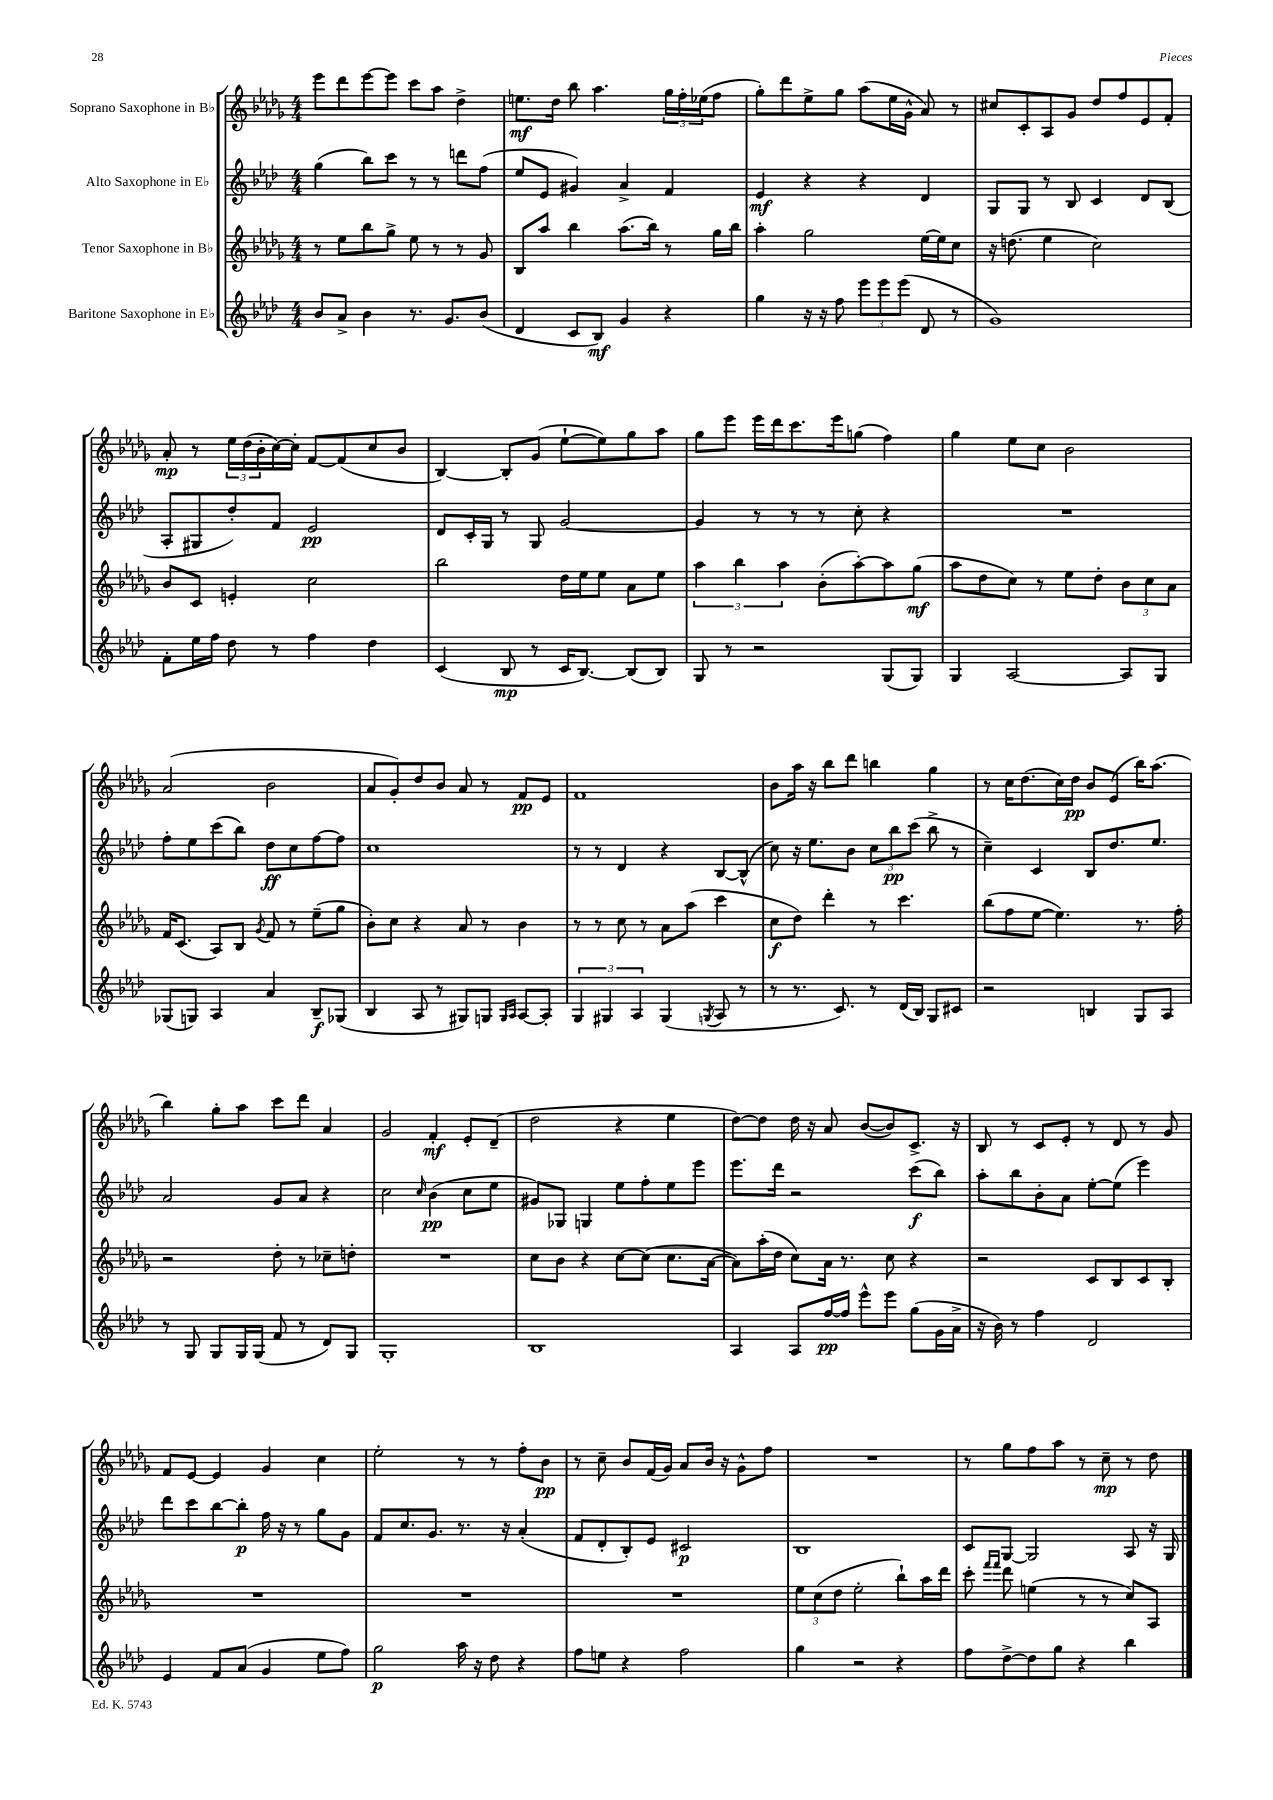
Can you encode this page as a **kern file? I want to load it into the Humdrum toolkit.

**kern	**kern	**kern	**kern
*staff4	*staff3	*staff2	*staff1
*clefG2	*clefG2	*clefG2	*clefG2
*k[b-e-a-d-]	*k[b-e-a-d-g-]	*k[b-e-a-d-]	*k[b-e-a-d-g-]
*M4/4	*M4/4	*M4/4	*M4/4
8b-/L	8r	(4gg\	8eee-\L
8a-^/J	8ee-\L	.	8ddd-\
4b-\	8bb-\	8bb-\L)	[8eee-\
.	8gg-^\J	8ccc\J	8eee-\]J
8.r	8ee-\	8r	8ccc\L
.	8r	8r	8aa-\J
8.g/L	.	.	.
.	8r	8ddd\L	4dd-^\
(8b-/J	8g-/	(8ff\J	.
=	=	=	=
4d-/	8B-/L	8ee-/L	8.ee\L
.	8aa-/J	8e-/J	.
.	.	.	16dd-\Jk
8c/L	4bb-\	4g#/)	8bb-\
8B-/J)	.	.	4.aa-\
4g/	(8.aa-\L	4a-^/	.
.	16bb-\Jk)	.	.
4r	8r	4f/	24gg-\LL
.	.	.	24ff'\
.	.	.	(24ee-\J
.	16gg-\LL	.	8ff\J
.	16bb-\JJ	.	.
=	=	=	=
4gg\	4aa-'\	4e-/	8gg-'\L)
.	.	.	8ddd-\
16r	2gg-\	4r	8ee-^\
16r	.	.	.
8ff\	.	.	8gg-\J
12eee-\L	.	4r	(8aa-\L
12eee-\	.	.	.
.	.	.	16ee-\L
(12eee-\J	.	.	.
.	.	.	16g-^^\JJ
8d-/	[16ee-\LL	4d-/	8a-/)
.	16ee-\]J	.	.
8r	8cc\J	.	8r
=	=	=	=
1g)	16r	8G/L	8cc#/L
.	(8.dd\	.	.
.	.	8G/J	8c'/
.	4ee-\	8r	8A-/
.	.	8B-/	8g-/J
.	2cc\)	4c/	8dd-/L
.	.	.	8ff/
.	.	8d-/L	8e-/
.	.	(8B-/J	8f'/J
=	=	=	=
8f'\L	8b-/L	8A-'/L	8a-'/
16ee-\L	8c/J	8G#/	8r
16ff\JJ	.	.	.
8dd-\	4e'/	8dd-'/)	24ee-\LL
.	.	.	(24dd-\
.	.	.	24b-'\
8r	.	8f/J	[16cc\)
.	.	.	16cc'\]JJ
4ff\	2cc\	2e-/	[8f/L
.	.	.	(8f/]
4dd-\	.	.	8cc/
.	.	.	8b-/J
=	=	=	=
(4c/	2bb-\	8d-/L	[4B-/)
.	.	16c'/L	.
.	.	16G/JJ	.
8B-/	.	8r	8B-'/]L
8r	.	8G/	(8g-/J
16c/LK	16dd-\LL	[2g/	[8ee-`\L
[8.B-/J)	16ee-\J	.	.
.	8ee-\J	.	8ee-\])
(8B-/]L	8a-\L	.	8gg-\
8B-/J)	8ee-\J	.	8aa-\J
=	=	=	=
8G/	6aa-\	4g/]	8gg-\L
8r	.	.	8eee-\J
.	6bb-\	.	.
2r	.	8r	16eee-\LL
.	.	.	16ddd-\J
.	6aa-\	.	.
.	.	8r	8.ccc\
.	(8b-'\L	8r	.
.	.	.	16eee-\k
.	[8aa-'\)	8cc'\	(8gg\J
(8G/L	8aa-\]	4r	4ff\)
8G/J)	(8gg-\J	.	.
=	=	=	=
4G/	8aa-\L	1r	4gg-\
.	8dd-\	.	.
[2A-/	8cc\J)	.	8ee-\L
.	8r	.	8cc\J
.	8ee-\L	.	2b-\
.	8dd-'\J	.	.
8A-/]L	12b-\L	.	.
.	12cc\	.	.
8G/J	.	.	.
.	12a-\J	.	.
=	=	=	=
(8G-/L	16f/LK	8ff'\L	(2a-/
.	(8.c/J	.	.
8G/J)	.	8ee-\	.
4A-/	8A-/L)	(8ccc\	.
.	8B-/J	8bb-\J)	.
.	8qg-/	.	.
4a-/	8f/	8dd-\L	2b-\
.	8r	8cc\	.
8B-~/L	(8ee-~\L	[8ff\	.
(8G-/J	8gg-\J	8ff\]J	.
=	=	=	=
4B-/	8b-'\L)	1cc	8a-/L
.	8cc\J	.	8g-'/)
8A-/	4r	.	8dd-/
8r	.	.	8b-/J
8G#/L)	8a-/	.	8a-/
8G/J	8r	.	8r
16qqG/LL	.	.	.
16qqA-/JJ	.	.	.
[8A-/L	4b-\	.	8f/L
8A-'/]J	.	.	8e-/J
=	=	=	=
6G/	8r	8r	1f
.	8r	8r	.
6G#/	.	.	.
.	8cc\	4d-/	.
6A-/	.	.	.
.	8r	.	.
(4G#/	8a-\L	4r	.
.	(8aa-\J	.	.
8qG/	.	.	.
8A-/	4ccc\	[8B-/L	.
8r	.	(8B-^^/]J	.
=	=	=	=
8r	8cc\L	8cc\)	8b-\L
8.r	8dd-\J)	16r	16aa-\Jk
.	.	8.ee-\L	16r
.	4ddd-'\	.	8bb-\L
8.c/)	.	.	.
.	.	8b-\J	8ddd-\J
8r	8r	12cc\L	4bb\
.	.	12bb-\	.
(16d-/LL	4.ccc\	.	.
.	.	(12ccc\J	.
16B-/JJ)	.	.	.
8G/L	.	8bb-^\	4gg-\
8c#/J	.	8r	.
=	=	=	=
2r	(8bb-\L	4cc~\)	8r
.	8ff\	.	16cc\LK
.	.	.	(8.dd-\
.	[8ee-\J	4c/	.
.	4.ee-\])	.	16cc\L)
.	.	.	16dd-\JJ
4B/	.	8B-/L	8b-/L
.	.	8.dd-/	(8e-/J
8G/L	8.r	.	16bb-\LK)
.	.	8.ee-/J	(8.aa-\J
8A-/J	.	.	.
.	16ff'\	.	.
=	=	=	=
8r	2r	2a-/	4bb-\)
8G/	.	.	.
8G/L	.	.	8gg-'\L
16G/L	.	.	8aa-\J
(16G/JJ	.	.	.
8f/	8dd-'\	8g/L	8ccc\L
8r	8r	8a-/J	8ddd-\J
8d-/L)	8cc-~\L	4r	4a-/
8G/J	8dd'\J	.	.
=	=	=	=
1G'	1r	2cc\	2g-/
.	.	16qqcc/	.
.	.	(4b-\	4f'/
.	.	8cc\L	8e-'/L
.	.	8ee-\J	(8d-~/J
=	=	=	=
1B-	8cc\L	8g#/L)	2dd-\
.	8b-\J	8G-/J	.
.	4r	4G/	.
.	[8cc\L	8ee-\L	4r
.	(8cc\]J	8ff'\	.
.	8.cc\L	8ee-\	4ee-\
.	.	8eee-\J	.
.	[16a-\Jk	.	.
=	=	=	=
4A-/	8a-\]L)	8.eee-\L	[8dd-\L)
.	(16aa-'\L	.	8dd-\]J
.	16dd-\JJ	16ddd-\Jk	.
8A-/L	8cc\L)	2r	16dd-\
.	.	.	16r
[16ff/L	16a-\Jk	.	8a-/
16ff/]JJ	8.r	.	.
8eee-^^\L	.	.	([8b-/L
8eee-\J	8cc\	.	8b-/])
(8gg\L	4r	(8ccc\L	8.c^/J
16g\L	.	8bb-\J)	.
16a-^\JJ	.	.	16r
=	=	=	=
16r	2r	8aa-'\L	8B-/
16b-\)	.	.	.
8r	.	8bb-\	8r
4ff\	.	8b-'\	8c/L
.	.	8a-\J	8e-'/J
2d-/	8c/L	[8ee-'\L	8r
.	8B-/	(8ee-\]J	8d-/
.	8c/	4eee-\)	8r
.	8B-'/J	.	8g-/
=	=	=	=
4e-/	1r	8ddd-\L	8f/L
.	.	8ccc\	[8e-/J
8f/L	.	[8bb-\	4e-/]
(8a-/J	.	8bb-'\]J	.
4g/	.	16ff\	4g-/
.	.	16r	.
.	.	8r	.
8ee-\L	.	8gg\L	4cc\
8ff\J)	.	8g\J	.
=	=	=	=
2gg\	1r	8f/L	2ee-'\
.	.	8.cc/	.
.	.	8.g/J	.
16aa-\	.	8.r	8r
16r	.	.	.
8dd-\	.	.	8r
.	.	16r	.
4r	.	(4a-'/	8ff'\L
.	.	.	8b-\J
=	=	=	=
8ff\L	1r	8f/L	8r
8ee\J	.	8d-'/	8cc~\
4r	.	8B-'/)	8b-/L
.	.	8e-/J	(16f/L
.	.	.	16g-/JJ)
2ff\	.	2c#/	8a-/L
.	.	.	16b-/Jk
.	.	.	16r
.	.	.	8g-^^\L
.	.	.	8ff\J
=	=	=	=
4gg\	12ee-\L	1B-	1r
.	(12cc\	.	.
.	12dd-\J	.	.
2r	2ee-'\	.	.
4r	8bb-`\L)	.	.
.	16aa-\L	.	.
.	16ddd-\JJ	.	.
=	=	=	=
8ff\L	8ccc'\	8c/L	8r
.	16qqfff/LL	.	.
.	16qqfff/JJ	.	.
[8dd-^\	8ddd-\	[8G/J	8gg-\L
8dd-\]	(4ee\	2G/]	8ff\
8gg\J	.	.	8aa-\J
4r	8r	.	8r
.	8r	.	8cc~\
4bb-\	8cc/L)	8A-/	8r
.	8A-/J	16r	8dd-\
.	.	16G/	.
==	==	==	==
*-	*-	*-	*-
